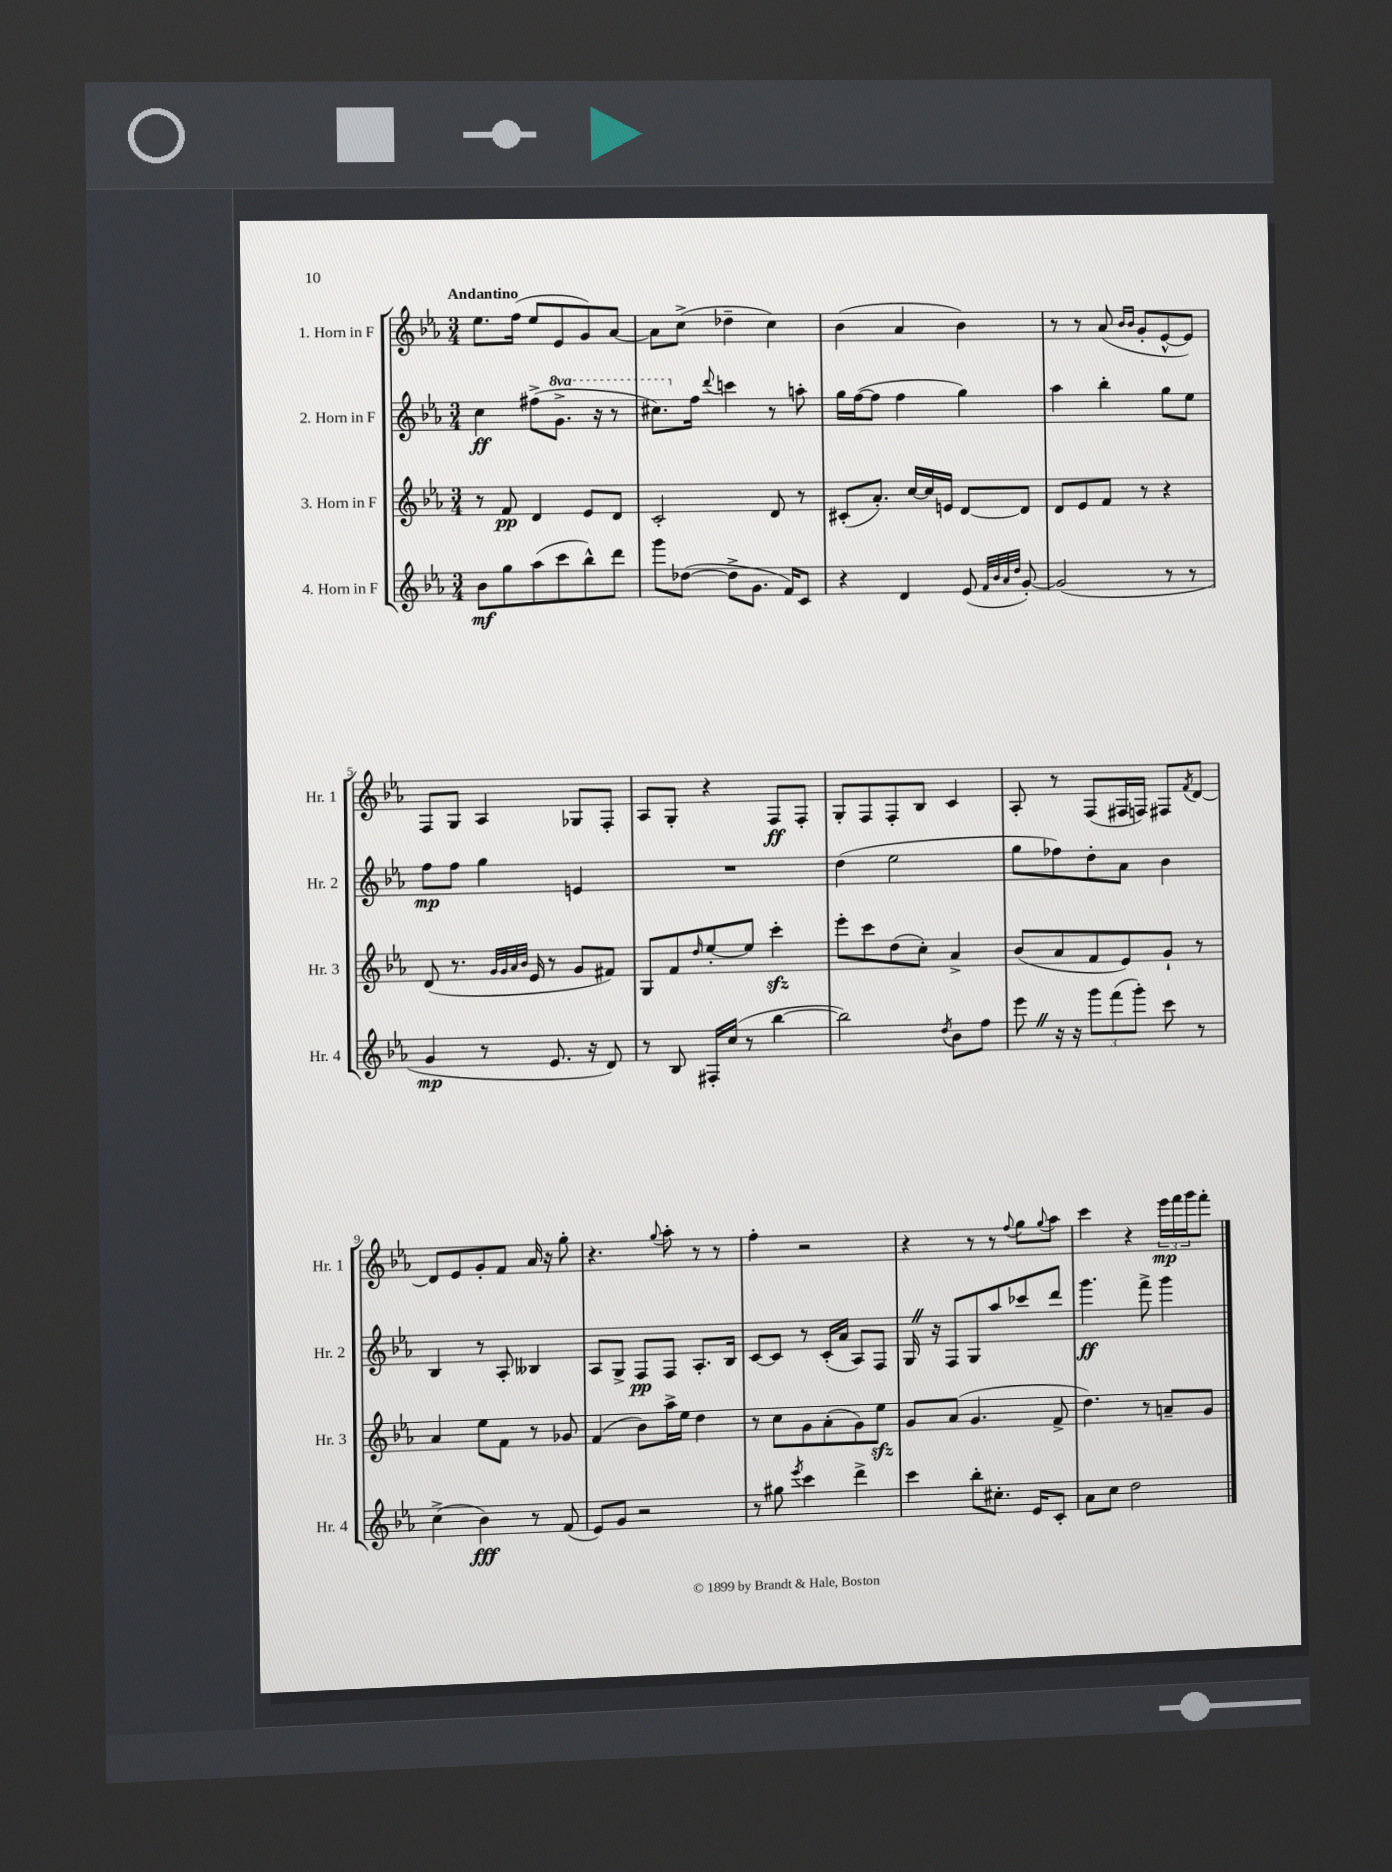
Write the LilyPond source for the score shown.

<<
\new StaffGroup <<
\new Staff = "s0" \with { instrumentName = "1. Horn in F" shortInstrumentName = "Hr. 1" } {
    \clef treble \key ees \major \numericTimeSignature \time 3/4 \tempo "Andantino"
    ees''8. f''16( ees''8 ees'8 g'8) aes'8~ |
    aes'8 c''8->( des''4-- c''4) |
    bes'4( aes'4 bes'4) |
    r8 r8 aes'8( \grace { bes'16 bes'16 } g'8-. ees'8~-^ ees'8) |
    f8 g8 aes4 ges8 f8-. |
    aes8 g8-. r4 f8\ff f8-. |
    g8-. f8 f8-. bes8 c'4 |
    aes8-. r8 f8( fis16 f16) fis8 \acciaccatura { f'8 } d'8~ |
    d'8 ees'8 g'8-. f'8 aes'16 r16 g''8-. |
    r4. \appoggiatura { g''8 } aes''8-. r8 r8 |
    f''4-. r2 |
    r4 r8 r8 \appoggiatura { f''8 } g''8 \appoggiatura { g''8 } aes''8 |
    c'''4 r4 \tuplet 3/2 { ees'''16\mp f'''16 g'''16 } f'''8-. \bar "|." |
}
\new Staff = "s1" \with { instrumentName = "2. Horn in F" shortInstrumentName = "Hr. 2" } {
    \clef treble \key ees \major \numericTimeSignature \time 3/4 \set Staff.ottavationMarkups = #ottavation-simple-ordinals
    c''4\ff fis''8->( \ottava #1 g''8.-> r16 r8 |
    cis'''8.) \ottava #0 f''16 \appoggiatura { d'''8 } c'''4 r8 a''8-. |
    g''16 f''16~( f''8 f''4 g''4) |
    aes''4 bes''4-. g''8 ees''8 |
    f''8\mp f''8 g''4 e'4 |
    R2. |
    d''4( ees''2 |
    g''8 fes''8) d''8-. aes'8 bes'4 |
    bes4 r8 aes8-. beses4 |
    aes8 g8-> f8\pp f8 aes8.-. bes16 |
    c'8~ c'8 r8 c'16-.( aes'16 aes8) f8 |
    g16 \once \override BreathingSign.text = \markup { \musicglyph "scripts.caesura.straight" } \breathe r16 f8 g8 aes''8 ces'''8 d'''8 |
    g'''4.\ff f'''8-> g'''4 \bar "|." |
}
\new Staff = "s2" \with { instrumentName = "3. Horn in F" shortInstrumentName = "Hr. 3" } {
    \clef treble \key ees \major \numericTimeSignature \time 3/4
    r8 f'8\pp d'4 ees'8 d'8 |
    c'2-. d'8 r8 |
    cis'8-.( aes'8.-.) c''16~ c''16 e'16 d'8~ d'8 |
    d'8 ees'8 f'8 r8 r4 |
    d'8( r8. \grace { g'32 g'32 aes'32 bes'32 } ees'16 r8 g'8 fis'8) |
    g8 f'8 \grace { d''16 } ees''8~-. ees''8 c'''4-.\sfz |
    ees'''8-. c'''8 d''8( c''8-.) aes'4-> |
    bes'8( aes'8 f'8 ees'8) g'8-! r8 |
    aes'4 ees''8 f'8 r8 ges'8 |
    f'4( bes'8) aes''16-> ees''16 d''4 |
    r8 c''8 g'8 aes'8-.( g'8) ees''8\sfz |
    g'8 aes'8( g'4. f'8-> |
    d''4.) r8 a'8-- g'8 \bar "|." |
}
\new Staff = "s3" \with { instrumentName = "4. Horn in F" shortInstrumentName = "Hr. 4" } {
    \clef treble \key ees \major \numericTimeSignature \time 3/4
    bes'8\mf g''8 aes''8( c'''8 bes''8-^) d'''8 |
    g'''8 des''8~( des''8-> g'8. f'16) c'8 |
    r4 d'4 ees'8( \grace { f'32 bes'32 aes'32 d''32 } g'8~-.) |
    g'2( r8 r8 |
    g'4\mp r8 ees'8. r16 d'8) |
    r8 bes8 fis16-. c''16( r8 bes''4~ |
    bes''2) \acciaccatura { d''8 } bes'8 f''8 |
    ees'''8 \once \override BreathingSign.text = \markup { \musicglyph "scripts.caesura.straight" } \breathe r16 r16 \tuplet 3/2 { g'''8 f'''8( g'''8-.) } c'''8 r8 |
    c''4->( bes'4\fff) r8 f'8( |
    ees'8) g'8 r2 |
    r8 gis''8 \acciaccatura { ees'''8 } c'''4 d'''4-> |
    c'''4 bes''8-. cis''8.-. ees'16 c'8-. |
    aes'8 c''8 d''2 \bar "|." |
}
>>
>>
